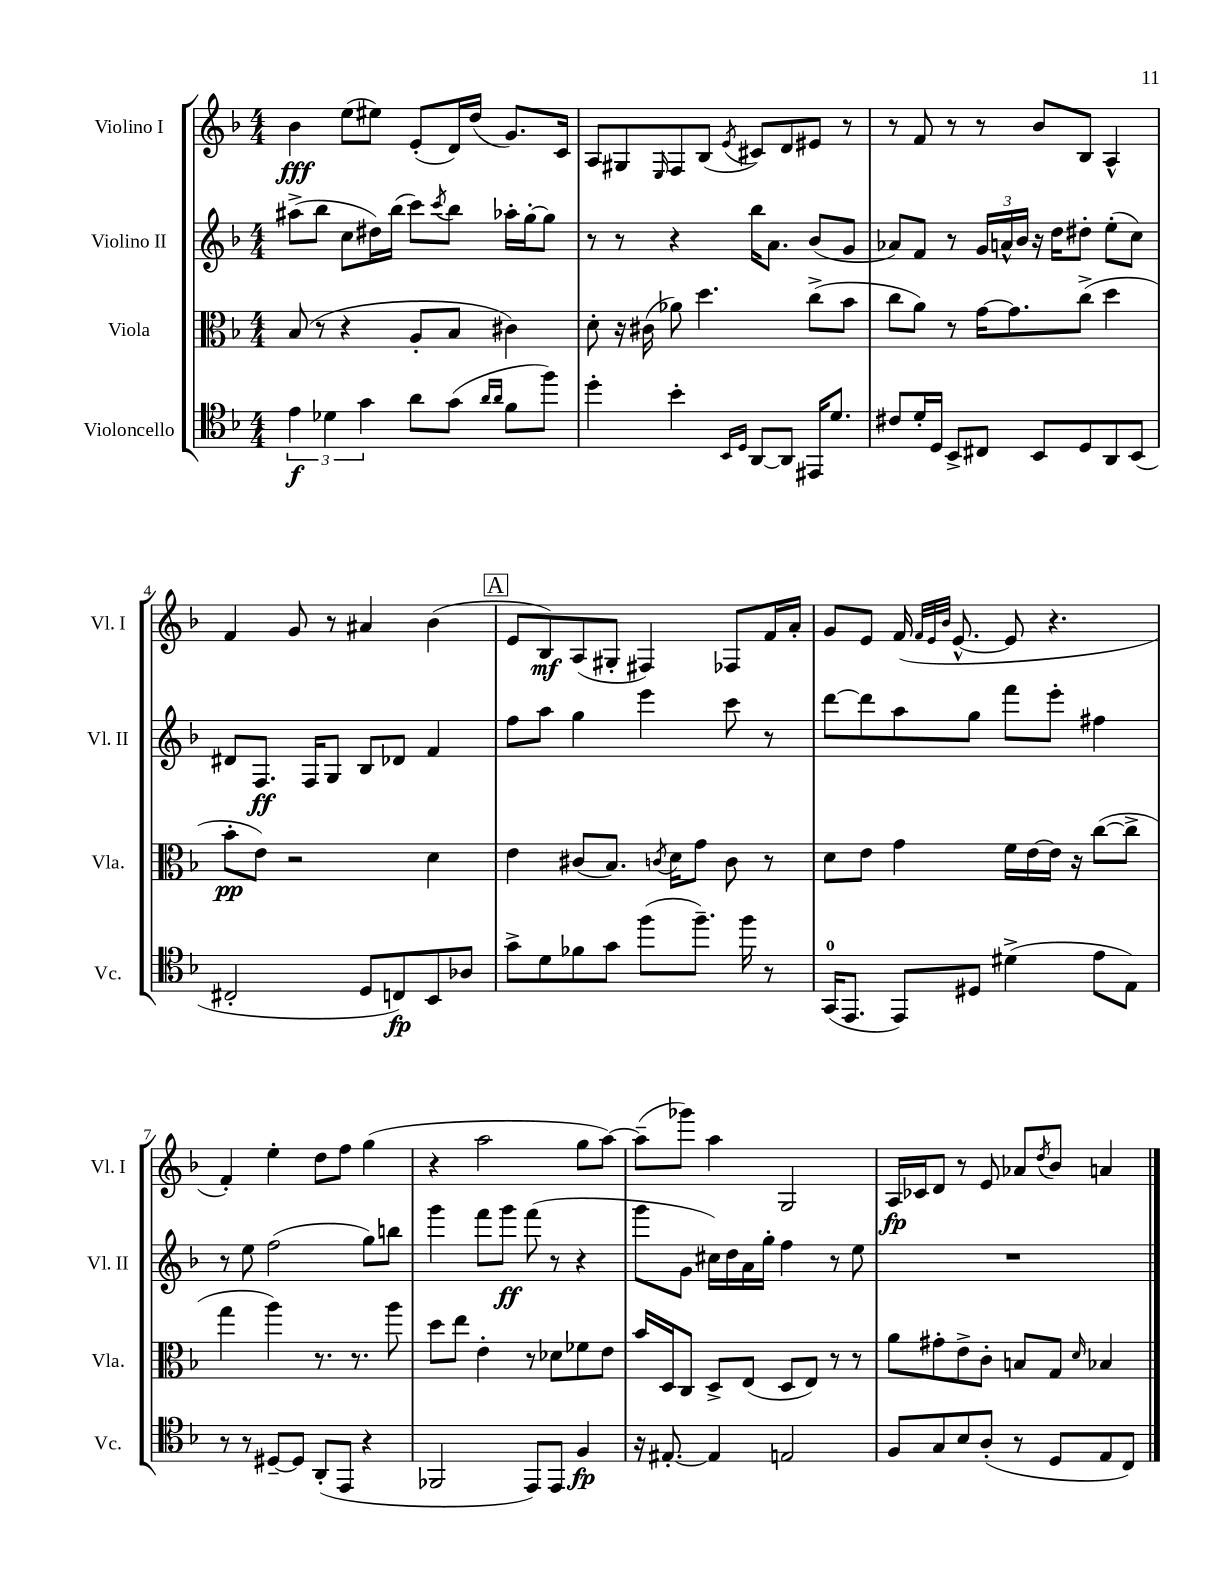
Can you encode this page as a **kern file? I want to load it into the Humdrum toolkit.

**kern	**kern	**kern	**kern
*staff4	*staff3	*staff2	*staff1
*clefC4	*clefC3	*clefG2	*clefG2
*k[b-]	*k[b-]	*k[b-]	*k[b-]
*M4/4	*M4/4	*M4/4	*M4/4
6e	(8B-	(8aa#^	4b-
.	8r	8bb-	.
6d-	.	.	.
.	4r	8cc	(8ee
6g	.	.	.
.	.	16dd#)	8ee#)
.	.	(16bb-	.
8a	8A'	8ccc)	(8e'
.	.	8qccc	.
(8g	8B-	8bb-	16d)
.	.	.	(16dd
16qqa	.	.	.
16qqa	.	.	.
8f	4c#)	16aa-'	8.g)
.	.	[16gg'	.
8ff)	.	8gg]	.
.	.	.	16c
=	=	=	=
4dd'	8d'	8r	8A
.	16r	8r	8G#
.	(16c#	.	.
.	.	.	16qqE
4b-'	8a-)	4r	8F
.	4.dd	.	(8B-
16qqBB-	.	.	.
16qqD	.	.	8qe
[8AA	.	16bb-	8c#)
.	.	8.a	.
8AA]	.	.	8d
16EE#	(8cc^	(8b-	8e#
8.d	.	.	.
.	8b-	8g	8r
=	=	=	=
8c#	8cc	8a-)	8r
16d'	8a)	8f	8f
16D	.	.	.
8BB-^	8r	8r	8r
8C#	[16g	24g	8r
.	.	24a^^	.
.	8.g]	.	.
.	.	24b-	.
8BB-	.	16r	8b-
.	.	16dd	.
8D	(8cc^	8dd#'	8B-
8AA	4dd	(8ee'	4A^^
(8BB-	.	8cc)	.
=	=	=	=
2C#'	8b-'	8d#	4f
.	8e)	8.F	.
.	2r	.	8g
.	.	16F	.
.	.	8G	8r
8D	.	8B-	4a#
8C)	.	8d-	.
8BB-	4d	4f	(4b-
8A-	.	.	.
=	=	=	=
8g^	4e	8ff	8e
8d	.	8aa	8B-)
8f-	(8c#	4gg	(8A
8g	8.B-)	.	8G#'
(8ff	.	4eee	4F#)
.	8qc	.	.
.	16d	.	.
8.ff~)	8g	.	.
.	8c	8ccc	8F-
16ff	.	.	.
8r	8r	8r	16f
.	.	.	16a'
=	=	=	=
(16GG	8d	[8ddd	8g
8.EE	.	.	.
.	8e	8ddd]	8e
8EE)	4g	8aa	(16f
.	.	.	32qqf
.	.	.	32qqe
.	.	.	32qqb-
.	.	.	[8.e^^
8D#	.	8gg	.
(4d#^	16f	8fff	8e]
.	[16e	.	.
.	16e]	8eee'	4.r
.	16r	.	.
8e	([8cc	4ff#	.
8E)	8cc^]	.	.
=	=	=	=
8r	4gg	8r	4f')
8r	.	8ee	.
[8D#~	4aa)	(2ff	4ee'
8D#]	.	.	.
(8AA'	8.r	.	8dd
8EE	.	.	8ff
.	8.r	.	.
4r	.	8gg)	(4gg
.	8aa	8bb	.
=	=	=	=
2FF-	8dd	4ggg	4r
.	8ee	.	.
.	4e'	8fff	2aa
.	.	8ggg	.
8EE)	8r	(8fff	.
8EE	8d-	8r	.
4F	8f-	4r	8gg
.	8e	.	[8aa)
=	=	=	=
16r	16b-	8ggg	(8aa~]
[8.E#'	16D	.	.
.	8C	8g	8ggg-)
4E#]	8D^	16cc#)	4aa
.	.	16dd	.
.	(8E	16a	.
.	.	16gg'	.
2E	8D	4ff	2G
.	8E)	.	.
.	8r	8r	.
.	8r	8ee	.
=	=	=	=
8F	8a	1r	16A
.	.	.	16c-
8G	8g#'	.	8d
8B-	8e^	.	8r
(8A'	8c'	.	8e
8r	8B	.	8a-
.	.	.	8qdd
8D	8G	.	8b-
.	16qqd	.	.
8E	4B-	.	4a
8C)	.	.	.
==	==	==	==
*-	*-	*-	*-
